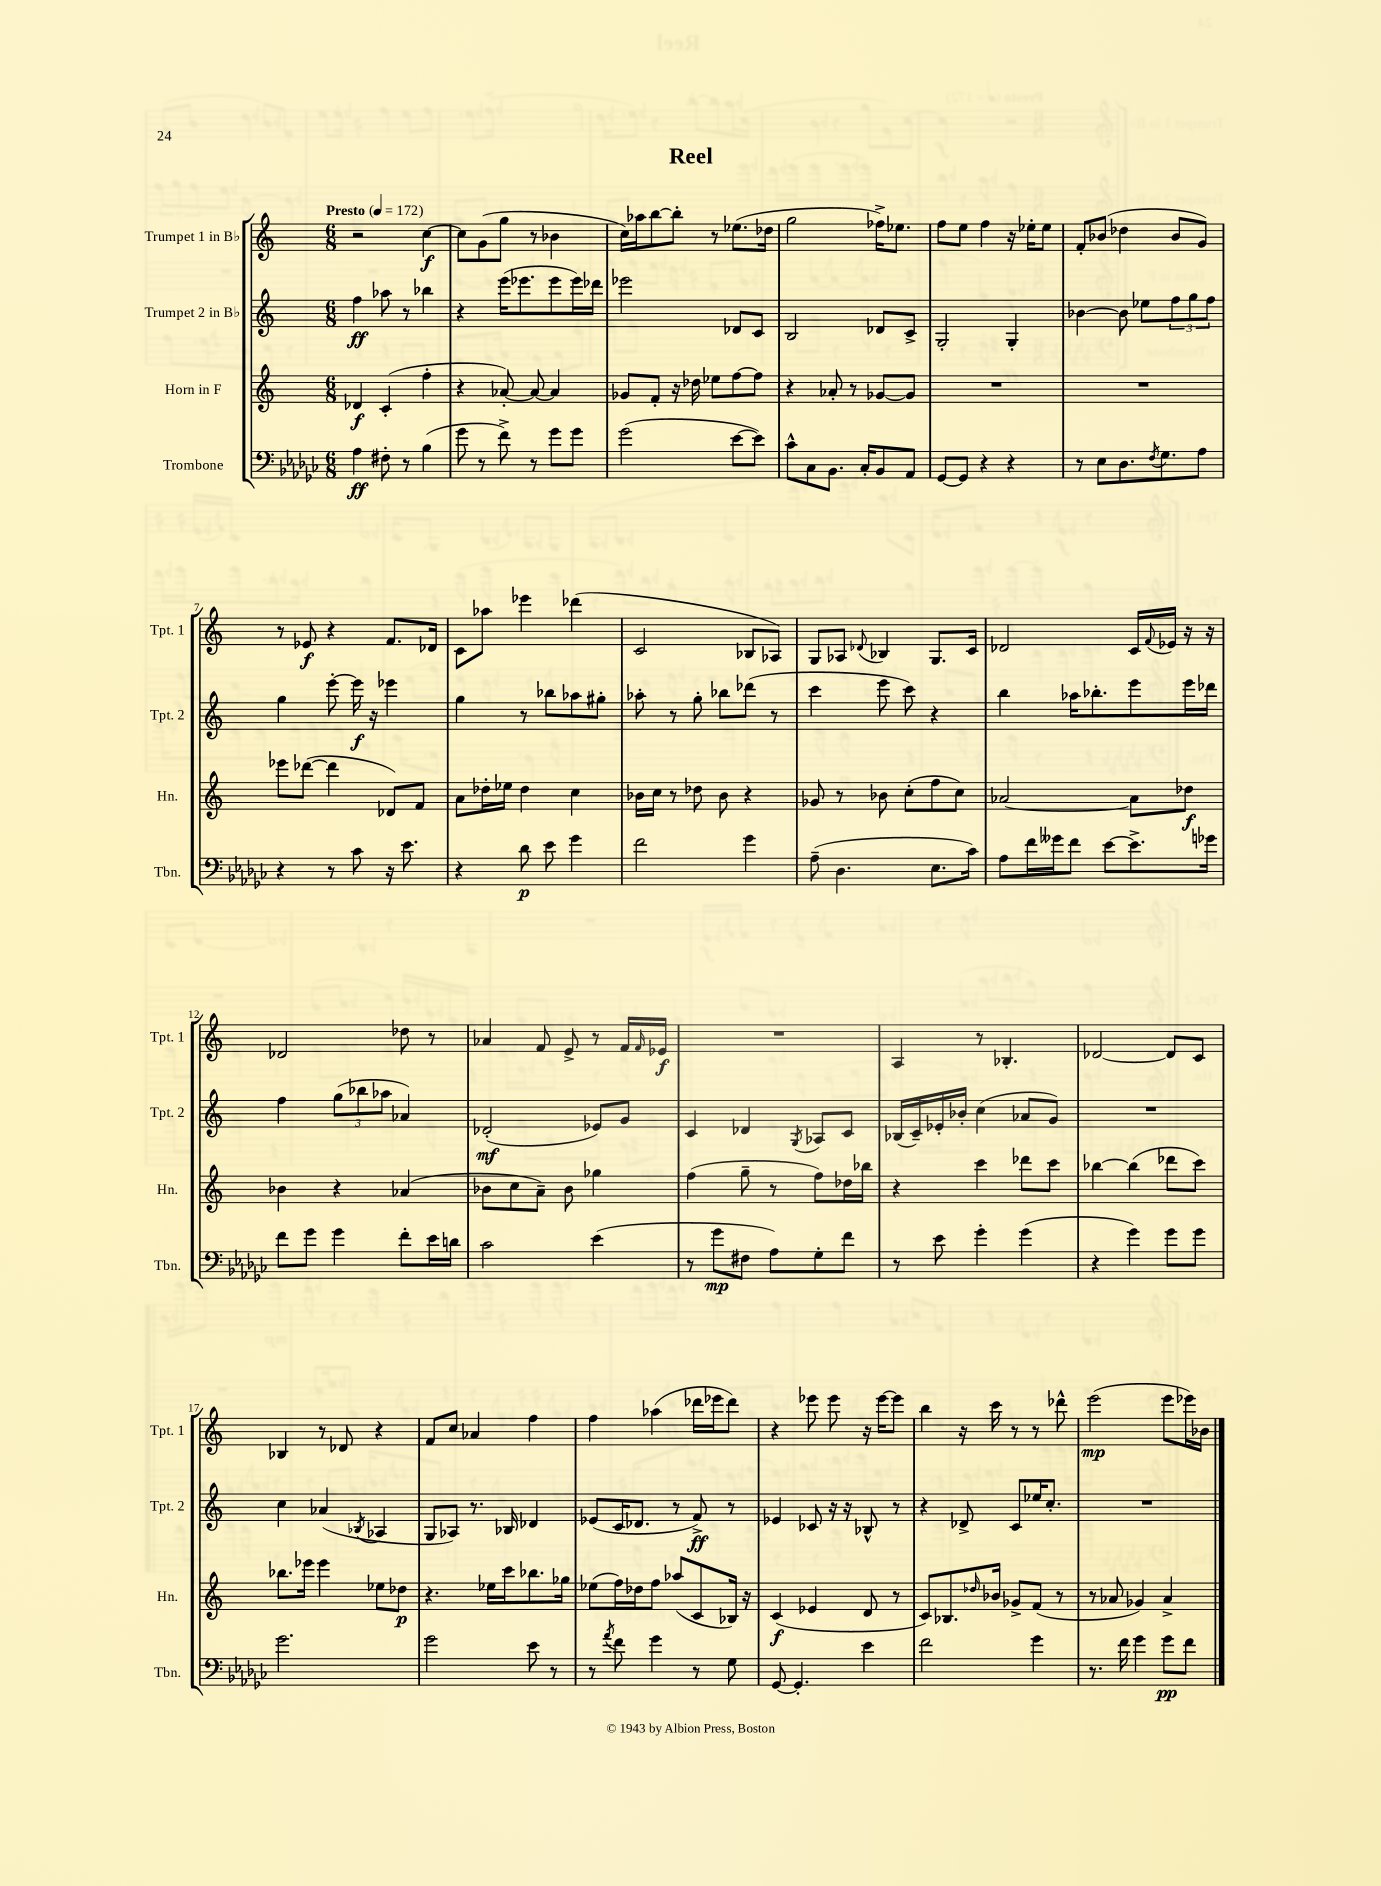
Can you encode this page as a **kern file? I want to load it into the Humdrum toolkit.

**kern	**kern	**kern	**kern
*staff4	*staff3	*staff2	*staff1
*clefF4	*clefG2	*clefG2	*clefG2
*k[b-e-a-d-g-c-]	*k[]	*k[]	*k[]
*M6/8	*M6/8	*M6/8	*M6/8
*MM172	*MM172	*MM172	*MM172
4A-\	4d-/	4ff\	2r
8F#'\	(4c'/	8aa-\	.
8r	.	8r	.
(4B-\	4ff'\	4bb-\	[4cc\
=	=	=	=
8g-\	4r	4r	8cc\]L
8r	.	.	(8g\
8f^\)	[8a-'/)	(16eee\LK	8gg\J
.	.	8.eee-\	.
8r	8a-/_	.	8r
8g-\L	4a-/]	8eee-\	4b-\
8g-\J	.	16eee-\L)	.
.	.	16ddd-\JJ	.
=	=	=	=
(2g-\	8g-/L	2eee-\	16cc\LL)
.	.	.	16aa-\J
.	8f'/J	.	[8bb\
.	16r	.	8bb'\]J
.	16dd-\	.	.
.	8ee-\L	.	8r
[8e-\L	[8ff\	8d-/L	(8.ee-\L
8e-\]J)	8ff\]J	8c/J	.
.	.	.	16dd-\Jk
=	=	=	=
8c-^^\L	4r	2B/	2gg\
8C-\	.	.	.
8.BB-\J	8a-'/	.	.
.	8r	.	.
16C-'/LK	.	.	.
8BB-/	[8g-/L	8d-/L	16ff-^\LK)
.	.	.	8.ee-\J
8AA-/J	8g-/]J	8c^/J	.
=	=	=	=
[8GG-/L	2.r	2G'/	8ff\L
8GG-/]J	.	.	8ee\J
4r	.	.	4ff\
4r	.	4G'/	16r
.	.	.	16ee-'\LK
.	.	.	8ee-\J
=	=	=	=
8r	2.r	[4b-\	8f'/L
8E-\L	.	.	(8b-/J
8.D-\	.	8b-\]	4dd-\
.	.	8ee-\L	.
8qF/	.	.	.
8.G-\	.	.	.
.	.	12ff\	8b-/L
.	.	12gg\	.
8A-\J	.	.	8g/J)
.	.	12ff\J	.
=	=	=	=
4r	8eee-\L	4gg\	8r
.	([8ddd-\J	.	8e-/
8r	4ddd-\]	[8eee'\	4r
8c-\	.	16eee\]	.
.	.	16r	.
16r	8d-/L)	4eee-\	8.f/L
8.e-\	.	.	.
.	8f/J	.	.
.	.	.	16d-/Jk
=	=	=	=
4r	8a\L	4gg\	8c\L
.	16dd-'\L	.	8aa-\J
.	16ee-\JJ	.	.
8d-\	4dd-\	8r	4eee-\
8e-\	.	8bb-\L	.
4g-\	4cc\	8aa-\	(4ddd-\
.	.	8gg#'\J	.
=	=	=	=
2f\	16b-\LL	8aa-'\	2c/
.	16cc\JJ	.	.
.	8r	8r	.
.	8dd-\	8gg'\	.
.	8b-\	8bb-\L	.
4g-\	4r	(8ddd-\J	8B-/L
.	.	8r	8A-/J)
=	=	=	=
(8A-~\	8g-/	4ccc\	8G/L
4.D-\	8r	.	8A-/J
.	.	.	8qqd-/
.	8b-\	8eee\	4B-/
.	(8cc'\L	8ccc\)	.
8.E-\L	8ff\	4r	8.G/L
.	8cc\J)	.	.
16c-\Jk)	.	.	16c/Jk
=	=	=	=
8A-\L	[2a-/	4bb\	2d-/
16f\L	.	.	.
16g--\J	.	.	.
8f\J	.	16aa-\LK	.
.	.	8.bb-'\	.
[8e-\L	.	.	.
8.e-^\]	8a-\]L	8eee\	16c/LL
.	.	.	8qqf/
.	.	.	16e-/JJ
.	8dd-\J	16eee\L	16r
16g-\Jk	.	16ddd-\JJ	16r
=	=	=	=
8f\L	4b-\	4ff\	2d-/
8g-\J	.	.	.
4g-\	4r	(12gg\L	.
.	.	12bb-\	.
.	.	12aa-\J	.
8f'\L	(4a-/	4a-/)	8dd-\
16e-\L	.	.	8r
16d\JJ	.	.	.
=	=	=	=
2c-\	8b-\L	(2d-'/	4a-/
.	8cc\	.	.
.	8a~\J)	.	8f/
.	8b-\	.	8e^/
(4e-\	4gg-\	8e-/L)	8r
.	.	8g/J	16f/LL
.	.	.	16qqf/
.	.	.	16e-/JJ
=	=	=	=
8r	(4ff\	4c/	2.r
8g-\L	.	.	.
8F#\J	8gg~\	4d-/	.
8A-\L)	8r	.	.
.	.	8qG/	.
8G-'\	8ff\L)	8A-/L	.
8f\J	16dd-\L	8c/J	.
.	16bb-\JJ	.	.
=	=	=	=
8r	4r	(16B-/LL	4A/
.	.	16c~/)	.
8e-\	.	16e-'/	.
.	.	16b-'/JJ	.
4g-'\	4ccc\	(4cc\	8r
.	.	.	4.B-'/
(4g-\	8ddd-\L	8a-/L	.
.	8ccc\J	8g/J)	.
=	=	=	=
4r	[4bb-\	2.r	[2d-/
4g-\)	(4bb-\]	.	.
8g-\L	8ddd-\L	.	8d-/]L
8g-\J	8ccc\J)	.	8c/J
=	=	=	=
2.g-\	8.bb-\L	4cc\	4B-/
.	16eee-\Jk	.	.
.	4eee-\	(4a-/	8r
.	.	.	8d-/
.	.	8qB-/	.
.	8ee-\L	4A-/	4r
.	8dd-\J	.	.
=	=	=	=
2g-\	4.r	8G/L	8f/L
.	.	8A-/J)	8cc/J
.	.	8.r	4a-/
.	16ee-\LL	.	.
.	16ccc\J	16B-/	.
8e-\	8.bb-\	4d-/	4ff\
8r	.	.	.
.	16gg-\Jk	.	.
=	=	=	=
8r	(8ee-\L	(8e-/L	4ff\
8qa-/	.	.	.
8f\	16ff\L)	16c/K	.
.	16dd-\J	8.d-/J	.
4g-\	8ff\J	.	(4aa-\
.	(8aa-/L	8r	.
8r	8c/	8f^/)	16ddd-\LL
.	.	.	16eee-\J
8G-\	16B-/Jk)	8r	8ddd-\J)
.	16r	.	.
=	=	=	=
[8GG-/	(4c/	4e-/	4r
4.GG-'/]	.	.	.
.	4e-/	8c-/	8eee-\
.	.	16r	8eee-\
.	.	16r	.
4e-\	8d/	8B-^^/	16r
.	.	.	[16eee-\LK
.	8r	8r	8eee-\]J
=	=	=	=
2f\	8c/L)	4r	4bb\
.	8.B-/	.	.
.	.	8d-^/	16r
.	16qqdd-/	.	.
.	16b-/Jk	.	16ccc\
.	8g-^/L	8c/L	8r
4g-\	(8f/J	16ee-/K	8r
.	.	8.cc'/J	.
.	8r	.	8ddd-^^\
=	=	=	=
8.r	8r	2.r	(2eee\
.	8a-/	.	.
16f\	.	.	.
4g-\	4g-/)	.	.
8g-\L	4a-^/	.	8eee\L
8f\J	.	.	16eee-\L)
.	.	.	16b-\JJ
==	==	==	==
*-	*-	*-	*-
